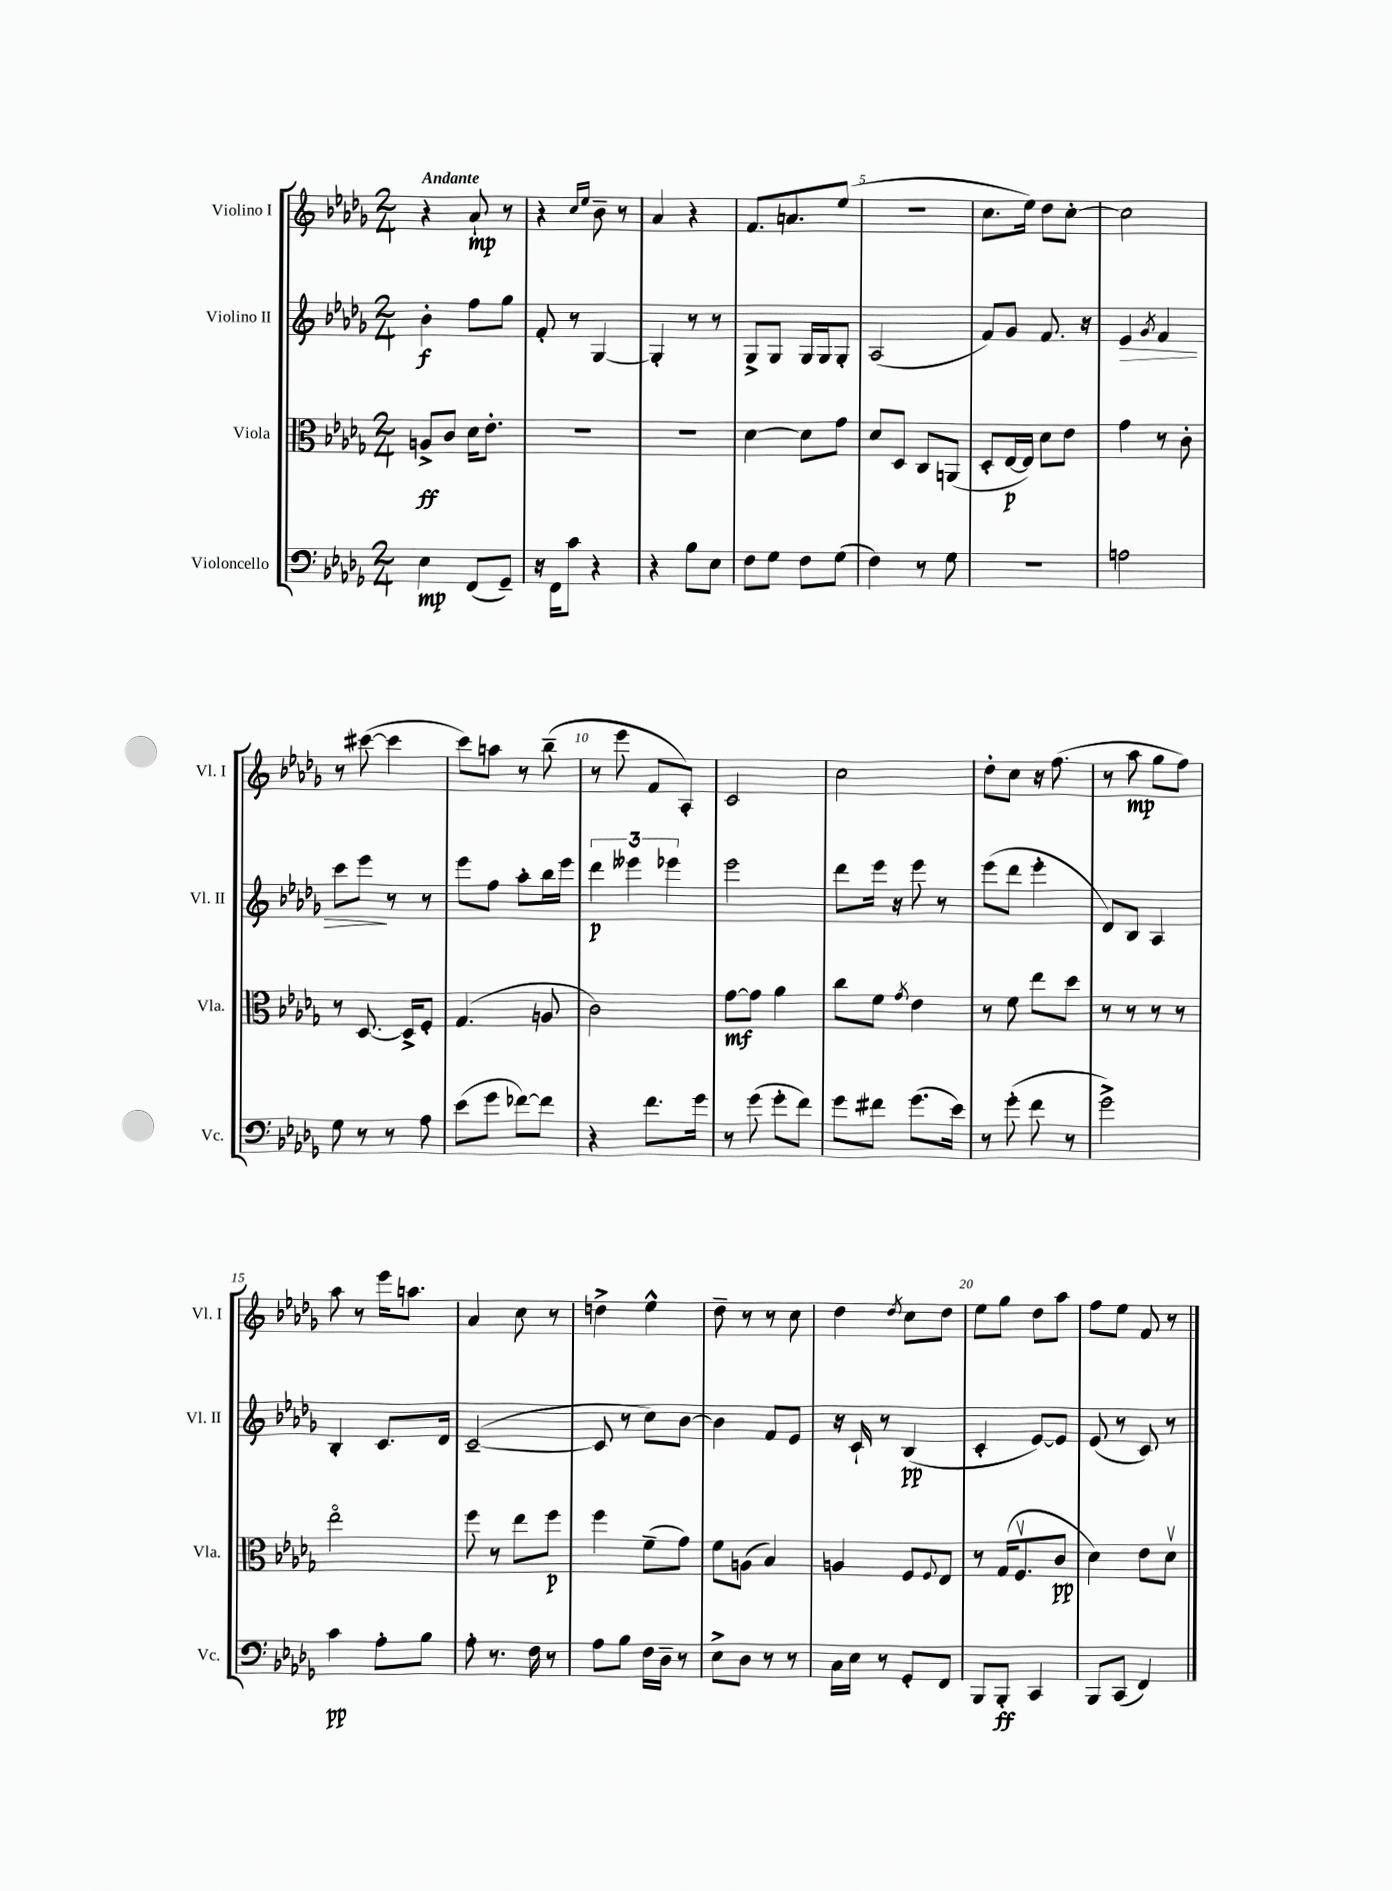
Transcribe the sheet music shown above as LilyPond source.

<<
\new StaffGroup <<
\new Staff = "s0" \with { instrumentName = "Violino I" shortInstrumentName = "Vl. I" } {
    \clef treble \key des \major \numericTimeSignature \time 2/4 \tempo "Andante"
    r4 aes'8-!\mp r8 |
    r4 \grace { c''16 ees''16 } bes'8-- r8 |
    aes'4 r4 |
    f'8. a'8. ees''8( |
    R2 |
    c''8. ees''16) des''8 c''8~-. |
    c''2 |
    r8 cis'''8~( cis'''4 |
    c'''8) a''8 r8 bes''8--( |
    r8 ees'''8 f'8 aes8-.) |
    c'2 |
    c''2 |
    des''8-. c''8 r16 f''8.( |
    r8 aes''8\mp ges''8 f''8) |
    aes''8 r8 ees'''16 a''8. |
    aes'4 c''8 r8 |
    d''4-> ees''4-^ |
    des''8-- r8 r8 c''8 |
    des''4 \acciaccatura { des''8 } c''8 des''8 |
    ees''8 ges''8 des''8 aes''8 |
    f''8 ees''8 f'8 r8 \bar "|." |
}
\new Staff = "s1" \with { instrumentName = "Violino II" shortInstrumentName = "Vl. II" } {
    \clef treble \key des \major \numericTimeSignature \time 2/4
    bes'4-.\f f''8 ges''8 |
    f'8-. r8 ges4~ |
    ges4-. r8 r8 |
    ges8-> ges8 ges16 ges16 ges8-. |
    aes2( |
    f'8) ges'8 f'8. r16 |
    ees'4\> \acciaccatura { ges'8 } f'4 |
    c'''8 ees'''8\! r8 r8 |
    ees'''8 f''8 aes''8-. bes''16 ees'''16 |
    \tuplet 3/2 { des'''4\p eeses'''4 ees'''4 } |
    ees'''2 |
    des'''8 ees'''16 r16 ees'''8 r8 |
    ees'''8( des'''8 ees'''4-. |
    des'8) bes8 aes4 |
    bes4-. c'8. des'16 |
    c'2~--( |
    c'8 r8 c''8) bes'8~ |
    bes'4 f'8 ees'8 |
    r16 c'16-! r8 bes4\pp( |
    c'4-. ees'8~) ees'8 |
    ees'8( r8 c'8) r8 \bar "|." |
}
\new Staff = "s2" \with { instrumentName = "Viola" shortInstrumentName = "Vla." } {
    \clef alto \key des \major \numericTimeSignature \time 2/4
    a8->\ff c'8 des'16 ees'8.-. |
    R2 |
    R2 |
    des'4~ des'8 ges'8 |
    des'8 des8 c8 a,8( |
    des8-. ees16~\p ees16) des'8 ees'8 |
    ges'4 r8 c'8-. |
    r8 des8.~ des16-> f8-. |
    ges4.( a8 |
    c'2) |
    ges'8~\mf ges'8 aes'4 |
    c''8 f'8 \acciaccatura { ges'8 } ees'4 |
    r8 f'8 ees''8 des''8 |
    r8 r8 r8 r8 |
    ees''2\flageolet |
    f''8 r8 ees''8 f''8\p |
    f''4 f'8--( ges'8) |
    f'8 a8( bes4) |
    a4 f8 \appoggiatura { f8 } ees8 |
    r8 ges16( f8.\upbow c'8\pp |
    des'4) ees'8 des'8\upbow \bar "|." |
}
\new Staff = "s3" \with { instrumentName = "Violoncello" shortInstrumentName = "Vc." } {
    \clef bass \key des \major \numericTimeSignature \time 2/4
    ees4\mp f,8( ges,8--) |
    r16 f,16 c'8 r4 |
    r4 bes8 ees8 |
    f8 ges8 f8 ges8( |
    f4) r8 ges8 |
    R2 |
    a2 |
    ges8 r8 r8 aes8 |
    ees'8( ges'8 fes'8~) fes'8 |
    r4 f'8. ges'16 |
    r8 ges'8( ges'8-. f'8) |
    ges'8 fis'8 ges'8.( ees'16) |
    r8 ges'8-.( f'8 r8 |
    ges'2->) |
    c'4\pp aes8-. bes8 |
    aes8-. r8. f16 r8 |
    aes8 bes8 f16 des16-- r8 |
    ees8-> des8 r8 r8 |
    c16 ees16 r8 ges,8-. f,8 |
    bes,,8 bes,,8-.\ff c,4 |
    bes,,8 c,8( f,4) \bar "|." |
}
>>
>>
\layout { \context { \Score \override BarNumber.break-visibility = ##(#f #t #t) barNumberVisibility = #(every-nth-bar-number-visible 5) } }
